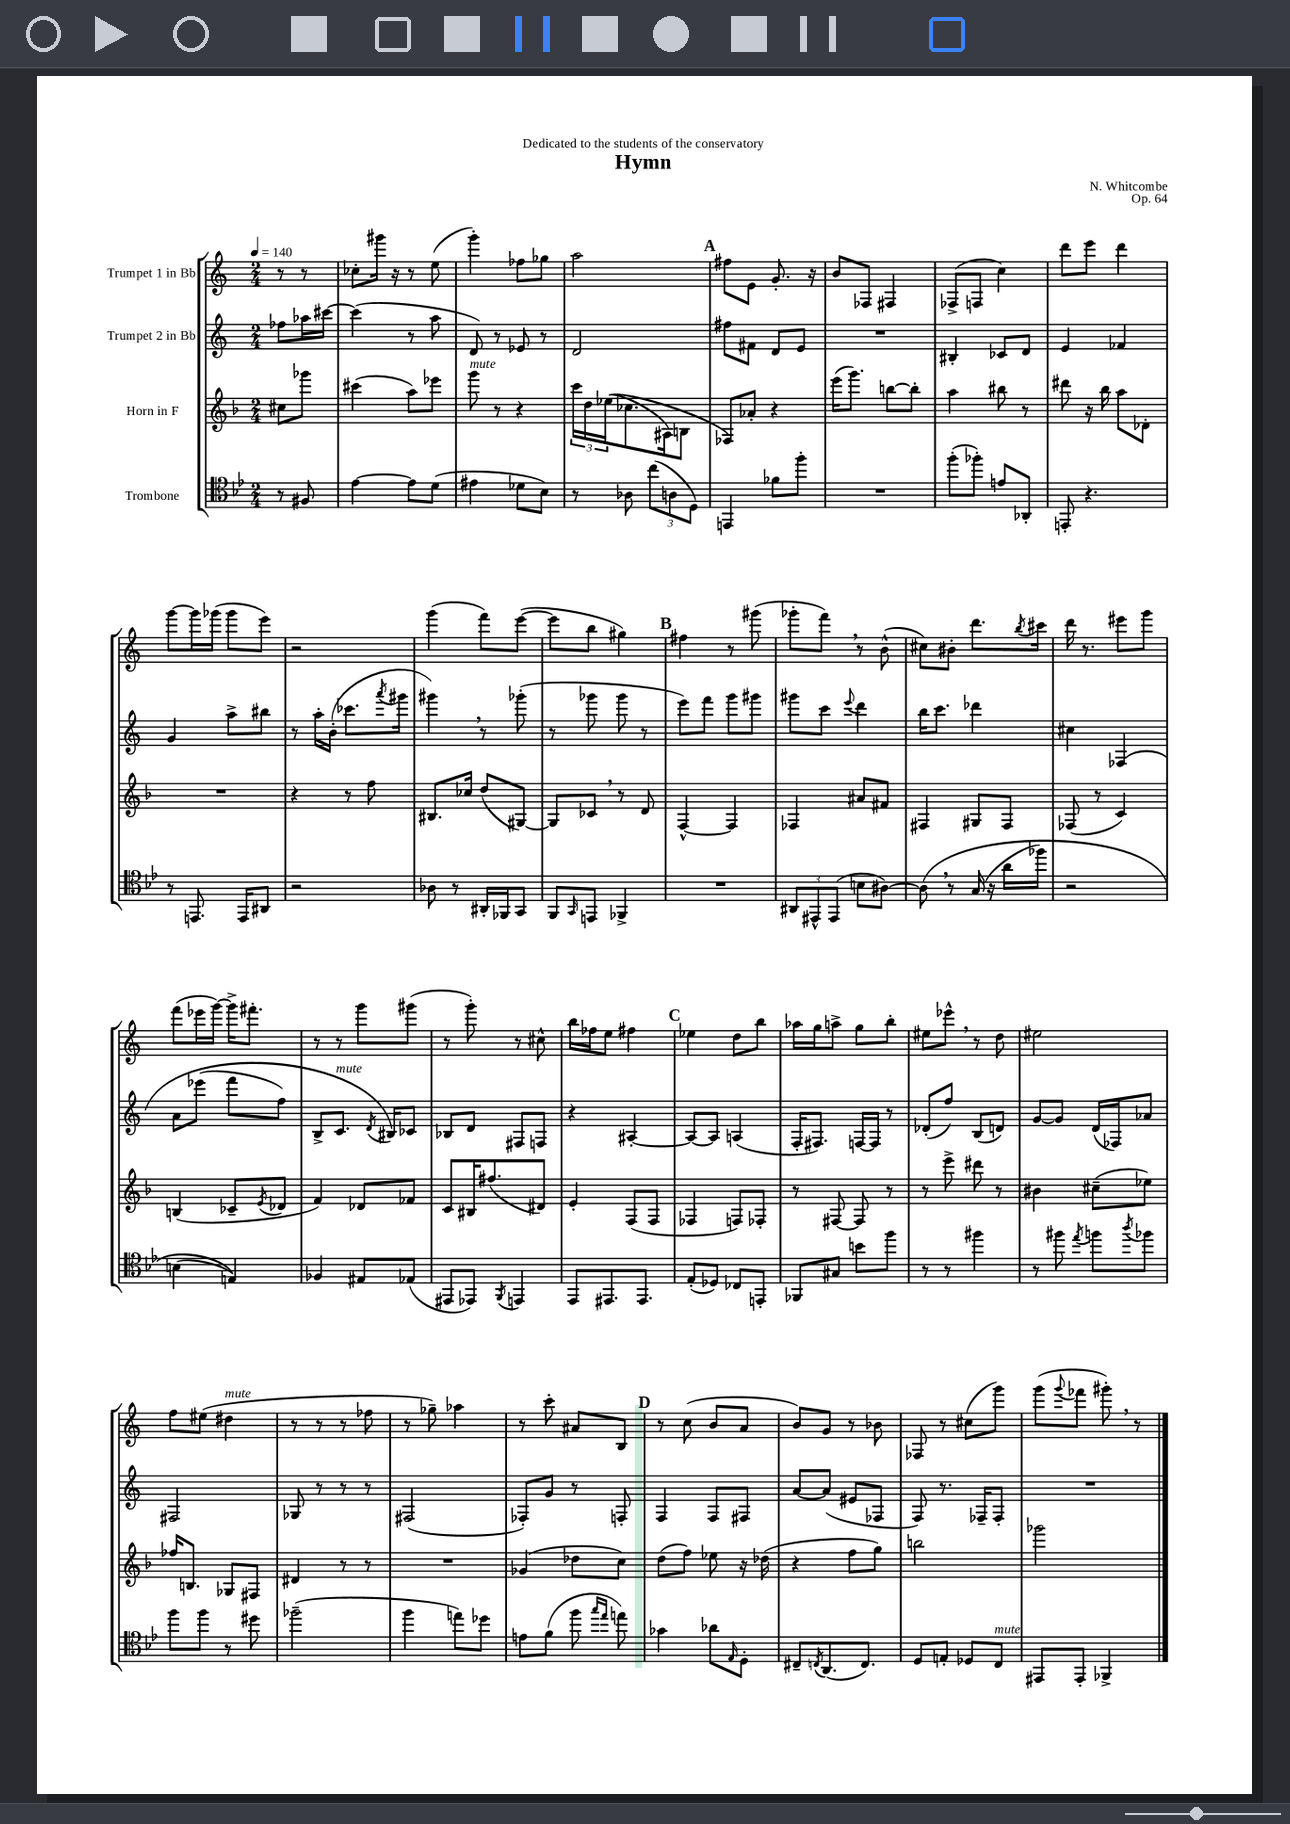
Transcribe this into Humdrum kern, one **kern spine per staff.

**kern	**kern	**kern	**kern
*part4	*part3	*part2	*part1
*staff4	*staff3	*staff2	*staff1
*I"Trombone	*I"Horn in F	*I"Trumpet 2 in Bb	*I"Trumpet 1 in Bb
*clefC4	*clefG2	*clefG2	*clefG2
*k[b-e-]	*k[b-]	*k[]	*k[]
*M2/4	*M2/4	*M2/4	*M2/4
*MM140	*MM140	*MM140	*MM140
=	=	=	=
8r	8cc#X\L	8ff-X\L	8r
8F#X/	8ggg-X\J	16aa-X\L	8r
.	.	[16ccc#X\JJ	.
=1	=1	=1	=1
[4e-\	(4ccc#X\	(4ccc#\]	8cc-X'\L
.	.	.	16ggg#X\Jk
.	.	.	16r
8e-\L]	8aa\L)	8r	8r
(8d\J	8eee-X\J	8aa\	(8ee\
=2	=2	=2	=2
!	!LO:TX:a:i:t=mute	!	!
4e#X\	8ggg\	8d/)	4ggg'\)
.	8r	8r	.
8d-X\L	4r	8e-X/	8ff-X\L
8B-\J)	.	8r	8gg-X\J
=3	=3	=3	=3
8r	24ccc\LL	2d/	2aa\
.	24dd\	.	.
.	((24ee-X\J	.	.
8A-X\	8.cc-X\	.	.
(12cc\L	.	.	.
.	16A#X\k)	.	.
12An\	.	.	.
.	8Bn\J	.	.
12D\J)	.	.	.
!!LO:REH:place=s1:t=A
=4	=4	=4	=4
4EEn/	8F-X/L)	8ff#X\L	8ff#X\L
.	8a-X'/J	8f#X\J	8e\J
8f-X\L	4r	8d/L	8.g'/
8ff'\J	.	8e/J	.
.	.	.	16r
=5	=5	=5	=5
2r	(16eee\KL	2r	8b/L
.	8.ggg\J)	.	.
.	.	.	8F-X/J
.	[8bbn\L	.	4F#X/
.	8bb'\J]	.	.
=6	=6	=6	=6
(8ff'\L	4aa\	4B#X'/	(8F-X^/L
8ff-X'\J)	.	.	8Fn/J
8en/L	8bb#X\	8c-X/L	4cc\)
8AA-X'/J	8r	8d/J	.
=7	=7	=7	=7
8EEn'/	8ddd#X\	4e/	8ddd\L
4.r	16r	.	8eee\J
.	16bb-\	.	.
.	8aa\L	4f-X/	4ddd\
.	8d-X'\J	.	.
!!LO:LB:g=z
=8	=8	=8	=8
8r	2r	4g/	[8ggg\L
8.EEn/	.	.	16ggg\L]
.	.	.	(16ggg-X\JJ
.	.	8aa^\L	8ggg-\L
16EE/KL	.	.	.
8AA#X/J	.	8bb#X\J	8eee\J)
=9	=9	=9	=9
2r	4r	8r	2r
.	.	16aa'\LL	.
.	.	(16b'\JJ	.
.	8r	8.ccc-X\L	.
.	8ff\	.	.
.	.	8qaaa/	.
.	.	16ggg#X\Jk	.
=10	=10	=10	=10
8A-X\	8.B#X/L	4ggg#X,\)	(4ggg\
8r	.	.	.
.	16cc-X/Jk	.	.
16AA#X'/LL	(8dd/L	8r	8fff\L)
16FF-X/J	.	.	.
8GG/J	[8G#X/J)	(8ggg-X'\	([8eee\J
=11	=11	=11	=11
8FF/L	8G#/L]	8r	8eee\L]
16qqGG/	.	.	.
8EEn/J	8c-X,/J	8ggg-X\	8bb\J
4FF-X^/	8r	8ggg-\	4gg#X\)
.	8d/	8r	.
!!LO:REH:place=s1:t=B
=12	=12	=12	=12
2r	[4F^^/	8eee\L)	4ff#X\
.	.	8fff\J	.
.	4F/]	8ggg\L	8r
.	.	8ggg#X\J	(8ggg#X\
=13	=13	=13	=13
12AA#X/L	4F-X/	8ggg#X\L	8ggg-X'\L
12EE#X^^/	.	.	.
.	.	8ccc\J	8fff,\J)
(12EE#/J	.	.	.
.	.	8qqeee/	.
8Bn\L	8a#X/L	4ddd\	8r
[8A#X\J)	8f#X/J	.	(8b^^\
=14	=14	=14	=14
(8A#,\]	4F#X/	16bb\KL	8cc#X\L)
.	.	8.ccc\J	.
8r	.	.	8b#X'\J
(16G/	8G#X/L	4ddd-X\	8.ddd\L
16r	.	.	.
16a\LL	8F#/J	.	.
.	.	.	8qbb/
16ff-X\JJ)	.	.	16ccc#X\Jk
=15	=15	=15	=15
2r	(8F-X/	4cc#X\	16ddd\
.	.	.	8.r
.	8r	.	.
.	4c/)	(4F-X/	8eee#X\L
.	.	.	8ggg\J
!!LO:LB:g=z
=16	=16	=16	=16
(4Bn\	(4Bn/	8a\L	(8fff\L
.	.	(8eee-X\J	16eee-X\L
.	.	.	[16ggg\JJ)
4En/))	8c-X~/L	8fff\L	16ggg^\KL]
.	.	.	8.fff#X'\J
.	8qe/	.	.
.	8d-X/J	8ff\J)	.
=17	=17	=17	=17
4F-X/	4f/)	8B^/L	8r
!	!	!LO:TX:a:i:t=mute	!
.	.	8.c/J	8r
8E#X/L	8d-X/L	.	8ggg\L
.	.	8qd/	.
.	.	16B#X/KL)	.
(8E-X/J	8f-X/J	8c-X/J	(8ggg#X\J
=18	=18	=18	=18
8EE#X/L	8c/L	8B-X/L	8r
8EE-X/J)	16B#X/K	8d/J	8ggg'\)
.	(8.ff#X/	.	.
8qFF/	.	.	.
4EEn/	.	8F#X/L	8r
.	8d#X/J)	8Fn/J	8cc#X^^\
=19	=19	=19	=19
8EE-/L	4e'/	4r	16bb\LL
.	.	.	16ff-X\J
8.EE#X/	.	.	8ee\J
.	(8F/L	[4A#X'/	4ff#X\
8.EE#/J	.	.	.
.	8F/J	.	.
!!LO:REH:place=s1:t=C
=20	=20	=20	=20
(8E-'/L	4F-X/	8A#/L_	4ee-X\
8D-X/J)	.	8A#/J]	.
8C-X/L	8Fn/L)	(4An/	8dd\L
8EEn'/J	8F-X'/J	.	8bb\J
=21	=21	=21	=21
8FF-X/L	8r	16F'/KL	16aa-X\LL
.	.	8.F#X/J)	16gg\J
8G#X/J	[8F#X/	.	8aan^\J
8bn\L	8F#/]	[16Fn/LL	8gg\L
.	.	16F/JJ]	.
8ff\J	8r	8r	8bb'\J
=22	=22	=22	=22
8r	8r	(8d-X'/L	8ee#X\L
8r	8eee^\	8ff/J)	8eee-X^^,\J
4ff#X\	8ddd#X\	(8B/L	8r
.	8r	8dn/J)	8dd\
=23	=23	=23	=23
8r	4b#X\	[8g/L	2ee#X\
8ff#X\	.	8g/J]	.
8qee-/	.	.	.
8ffn\L	(8cc#X~\L	(16d/LL	.
.	.	16F-X/J)	.
8qaa/	.	.	.
8ff-X\J	8ee-X\J)	8a-X/J	.
!!LO:LB:g=z
=24	=24	=24	=24
8ff\L	16ff-X/KL	2F#X/	8ff\L
.	8.Bn/J	.	.
8ff\J	.	.	(8ee#X\J
!	!	!	!LO:TX:a:i:t=mute
8r	8G-X/L	.	4dd#X\
8dd#X\	8F#X/J	.	.
=25	=25	=25	=25
(2ff-X~\	4d#X/	8G-X/	8r
.	.	8r	8r
.	8r	8r	8r
.	8r	8r	8ff-X\
=26	=26	=26	=26
4ff\	2r	(2F#X/	8r
.	.	.	8gg-X~\)
8een\L)	.	.	4aa-X\
8dd-X\J	.	.	.
=27	=27	=27	=27
8en\L	(4g-X/	8F-X'/L)	8r
(8f\J	.	8g/J	8ccc'\
8ff\	8dd-X\L	8r	8a#X/L
16qqgg/LL	.	.	.
16qqee-/JJ	.	.	.
8een\)	8cc\J)	8Fn'/	8B/J
!!LO:REH:place=s1:t=D
=28	=28	=28	=28
4g-X\	(8dd\L	4F/	8r
.	8ff\J)	.	(8cc\
8a-X\L	8ee-X\	8F/L	8b/L
16qqE-/	.	.	.
8D'\J	16r	8F#X/J	8a/J
.	(16dd-X\	.	.
=29	=29	=29	=29
8C#X~/L	4r	[8a/L	8b/L)
8qCn/	.	.	.
(8.AA/	.	(8a/J]	8g/J
.	8ff\L	8e#X/L	8r
8.C/J)	.	.	.
.	8gg\J)	8F-X/J	8b-X\
=30	=30	=30	=30
8D/L	2bbn\	8F/)	8F-X/
8En'/J	.	8.r	8r
8D-X/L	.	.	(8cc#X\L
.	.	16F-X~/KL	.
!LO:TX:a:i:t=mute	!	!	!
8C/J	.	8F-'/J	8ggg\J)
=31	=31	=31	=31
8EE#X/L	2ggg-X\	2r	(8ggg\L
.	.	.	8qqggg/
8EE#'/J	.	.	8fff-X\J
4FF-X^/	.	.	8ggg#X',\)
.	.	.	8r
==	==	==	==
*-	*-	*-	*-
